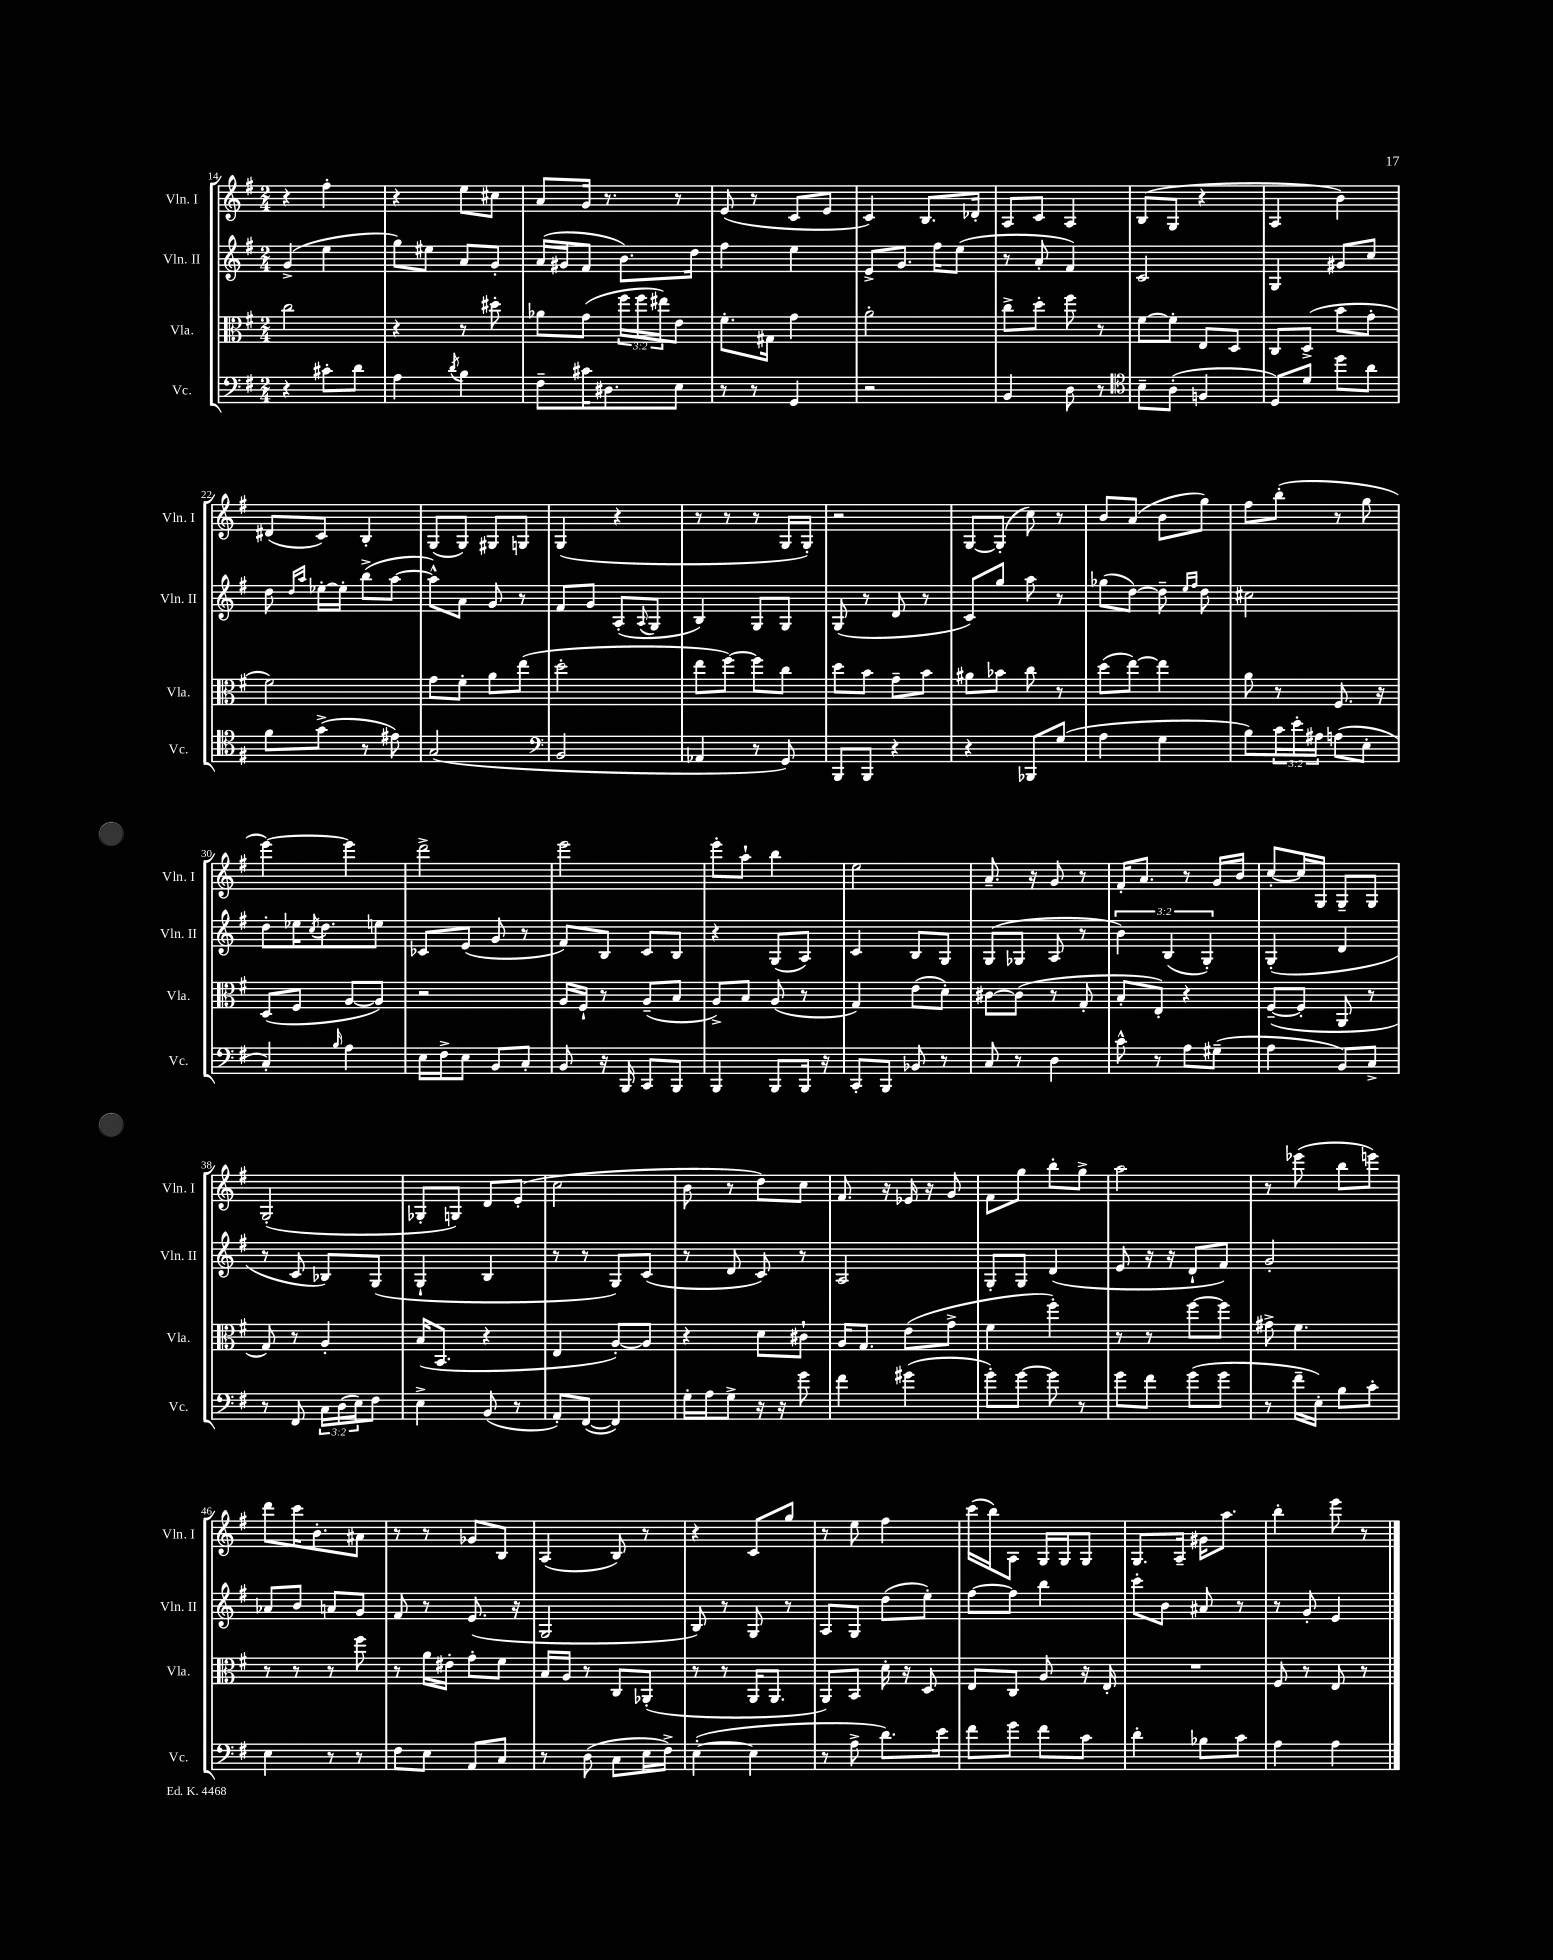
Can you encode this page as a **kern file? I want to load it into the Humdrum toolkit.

**kern	**kern	**kern	**kern
*staff4	*staff3	*staff2	*staff1
*clefF4	*clefC3	*clefG2	*clefG2
*k[f#]	*k[f#]	*k[f#]	*k[f#]
*M2/4	*M2/4	*M2/4	*M2/4
4r	2cc	(4g^	4r
8c#'	.	4ee	4ff#'
8d	.	.	.
=	=	=	=
4A	4r	8gg)	4r
.	.	8ee#	.
8qd	.	.	.
4B	8r	8a	8ee
.	8dd#'	8g'	8cc#
=	=	=	=
8F#~	8a-	(16a	8a
.	.	16g#	.
16c#	(8g	8f#	16g
8.D#	.	.	8.r
.	24ff#	8.b)	.
.	24ff#	.	.
.	24ee#)	.	.
8E	8e	.	8r
.	.	16dd	.
=	=	=	=
8r	8.f#'	4ff#	(8e
8r	.	.	8r
.	16G#	.	.
4GG	4g	4ee	8c
.	.	.	8e
=	=	=	=
2r	2a'	8e^	4c)
.	.	8.g	.
.	.	.	8.B
.	.	16ff#	.
.	.	(8ee	.
.	.	.	16d-'
=	=	=	=
4BB	8cc^	8r	8A
.	8dd'	8a'	8c
8D	8ff#	4f#)	4A
8r	8r	.	.
=	=	=	=
*clefC4	*	*	*
8B~	[8f#	2c	(8B
(8A'	8f#']	.	8G
4F	8E	.	4r
.	8D	.	.
=	=	=	=
8D)	8C	4G	4A
8d	(8D^	.	.
8dd	8b	8g#	4b)
8a	8g'	8cc	.
=	=	=	=
8f#	2f#)	8dd	(8d#
.	.	16qqdd	.
.	.	16qqaa	.
(8g^	.	[16ee-'	8c)
.	.	16ee-']	.
8r	.	(8bb^	4B'
8e#)	.	[8aa	.
=	=	=	=
(2G	8g	8aa^^])	(8G
.	8f#'	8a	8G)
.	8a	8g	8G#
.	(8ee	8r	8G
=	=	=	=
*clefF4	*	*	*
2BB	2dd'	8f#	(4G
.	.	8g	.
.	.	(8A'	4r
.	.	8qqA	.
.	.	8G	.
=	=	=	=
4AA-	8ee	4B)	8r
.	[8ff#)	.	8r
8r	8ff#]	8G	8r
8GG)	8cc	8G	16G
.	.	.	16G')
=	=	=	=
8BBB	8dd	(8G	2r
8BBB	8b	8r	.
4r	8g~	8d	.
.	8b	8r	.
=	=	=	=
4r	8a#	8c)	[8G
.	8b-	8gg	(8G']
8BBB-	8cc	8aa	8cc)
(8G	8r	8r	8r
=	=	=	=
4A	(8dd	(8gg-	8b
.	[8ee)	[8dd)	(8a
4G	4ee]	8dd~]	8b
.	.	16qqee	.
.	.	16qqff#	.
.	.	8dd	8gg)
=	=	=	=
8B)	8a	2cc#	8ff#
24c	8r	.	(8bb'
24e'	.	.	.
24A#	.	.	.
(8A	8.F#	.	8r
8E'	.	.	8gg
.	16r	.	.
=	=	=	=
4C')	(8D	8dd'	[4eee)
.	8F#	16ee-	.
.	.	8qcc	.
.	.	8.dd	.
16qqB	.	.	.
4A	[8A	.	4eee]
.	8A])	8ee	.
=	=	=	=
16E	2r	8c-	2ddd^
16F#^	.	.	.
8E	.	(8e	.
8BB	.	8g	.
8C'	.	8r	.
=	=	=	=
8BB	16A	8f#)	2eee
.	16F#`	.	.
16r	8r	8B	.
16BBB	.	.	.
8CC	(8A~	8c	.
8BBB	8B	8B	.
=	=	=	=
4BBB	8A^)	4r	8eee'
.	8B	.	8aa`
8BBB	(8A	(8G	4bb
16BBB	8r	8A)	.
16r	.	.	.
=	=	=	=
8CC'	4G)	4c	2ee
8BBB	.	.	.
8BB-	(8e	8B	.
8r	8d')	8G	.
=	=	=	=
8C	[8c#	(8G	8.a~
8r	(8c#]	8G-	.
.	.	.	16r
4D	8r	8A	8g
.	8G'	8r	8r
=	=	=	=
8c^^	8B'	6b)	16f#'
.	.	.	8.a
8r	8E')	.	.
.	.	(6B	.
8A	4r	.	8r
.	.	6G')	.
(8G#~	.	.	16g
.	.	.	16b
=	=	=	=
4A	([8F#~	(4G'	[8cc'
.	8F#']	.	16cc]
.	.	.	16G
8BB)	8AA	4d	8G~
8C^	8r	.	8G
=	=	=	=
8r	8G)	8r	(2G'
8FF#	8r	8c	.
24C	4A'	8B-)	.
(24D	.	.	.
24E)	.	.	.
8F#	.	(8G	.
=	=	=	=
4E^	(16B	4G`	8G-'
.	8.BB	.	.
.	.	.	8G)
(8BB	4r	4B	8d
8r	.	.	(8e'
=	=	=	=
8AA')	4E	8r	2cc
([8FF#	.	8r	.
4FF#])	[8A')	8G)	.
.	8A]	(8c	.
=	=	=	=
16G'	4r	8r	8b
16A	.	.	.
8G^	.	8d	8r
16r	8d	8c)	8dd)
16r	.	.	.
8g	8c#`	8r	8cc
=	=	=	=
4f#	16A	2A	8.f#
.	8.G	.	.
.	.	.	16r
(4g#	(8e	.	16e-
.	.	.	16r
.	8g^	.	8g
=	=	=	=
8g')	4f#	8G'	8f#
[8g	.	8G	8gg
8g]	4ff#')	(4d	8bb'
8r	.	.	8gg^
=	=	=	=
8g	8r	8e	2aa
8f#	8r	16r	.
.	.	16r	.
(8g	[8ff#	8d`	.
8g	8ff#]	8f#)	.
=	=	=	=
8r	8g#^	2g'	8r
16f#~	4.f#	.	(8eee-
16E')	.	.	.
8B	.	.	8bb
8c'	.	.	8eee)
=	=	=	=
4E	8r	8a-	8ddd
.	8r	8b	16ccc
.	.	.	8.b'
8r	8r	8a	.
8r	8ff#	8g	8a#
=	=	=	=
8F#	8r	8f#	8r
8E	16a	8r	8r
.	16e#'	.	.
8AA	8g'	(8.e	8g-
8C	8f#	.	8B
.	.	16r	.
=	=	=	=
8r	16B	2G	(4A
.	16A	.	.
(8D	8r	.	.
8C	8C	.	8B)
16E	(8AA-'	.	8r
16F#^)	.	.	.
=	=	=	=
([4E'	8r	8B)	4r
.	8r	8r	.
4E]	16AA	8G	8c
.	8.AA	.	.
.	.	8r	8gg
=	=	=	=
8r	8AA)	8A	8r
8A^	8BB	8G	8ee
8.d)	16d'	(8dd	4ff#
.	16r	.	.
.	8D	8ee')	.
16e	.	.	.
=	=	=	=
8f#	8E	[8ff#	(16ccc
.	.	.	16bb)
8g	8C	8ff#]	8A
8f#	8A	4bb	16G
.	.	.	16G
8c	16r	.	8G
.	16E'	.	.
=	=	=	=
4d'	2r	8ccc'	8.G
.	.	8b	.
.	.	.	16A~
8B-	.	8a#	16g#
.	.	.	8.aa
8c	.	8r	.
=	=	=	=
4A	8F#	8r	4bb'
.	8r	8g'	.
4A	8E	4e	8eee
.	8r	.	8r
==	==	==	==
*-	*-	*-	*-
